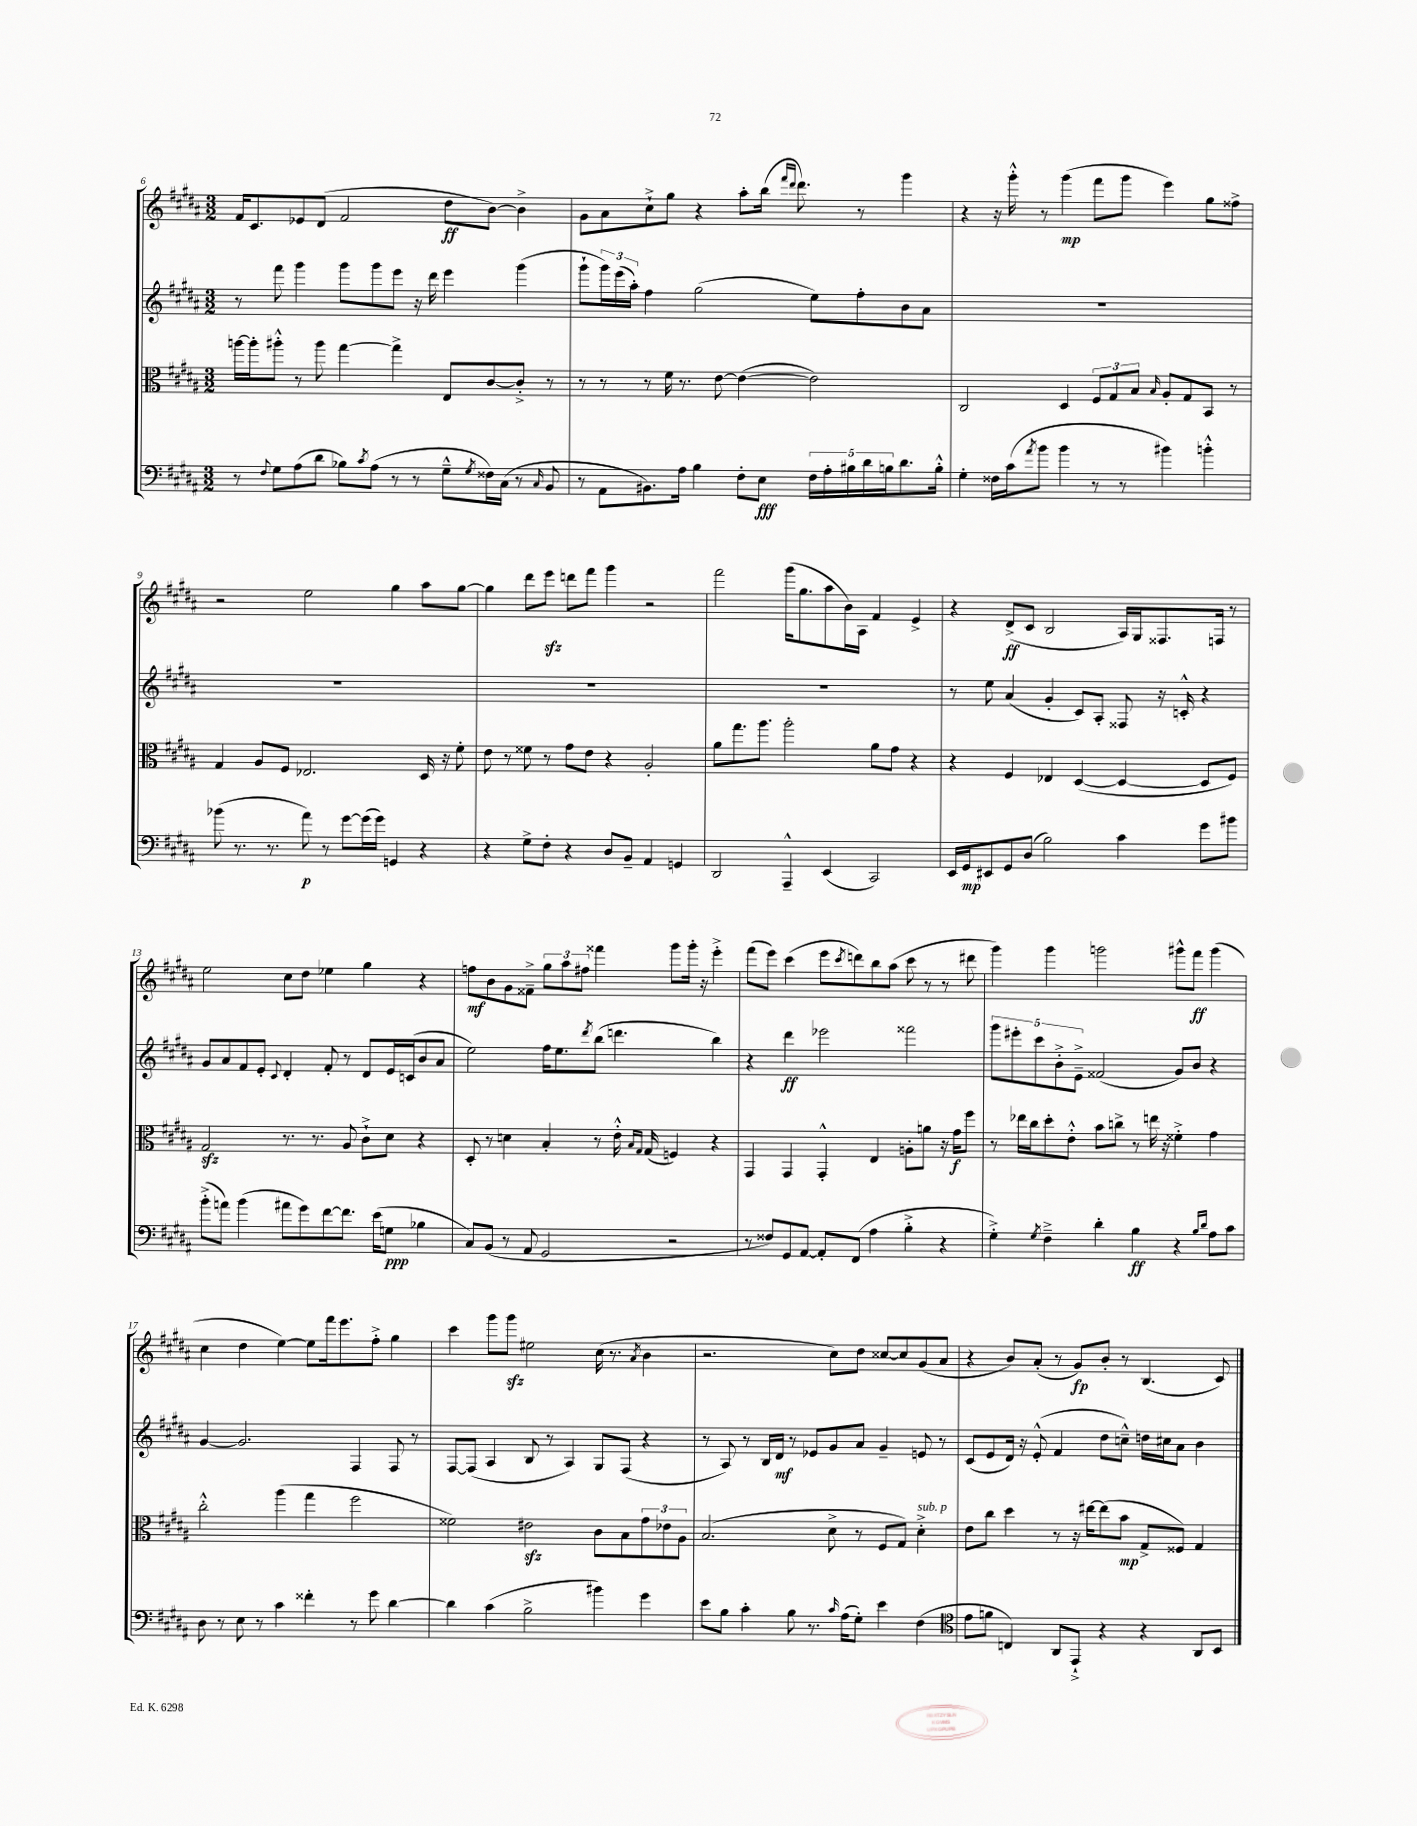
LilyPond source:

<<
\new StaffGroup <<
\new Staff = "s0" {
    \clef treble \key b \major \numericTimeSignature \time 3/2
    fis'16 cis'8. ees'8 dis'8( fis'2 dis''8\ff b'8~) b'4-> |
    gis'8 ais'8 cis''8-!-> gis''8 r4 ais''8-. b''16( \grace { fis'''16 dis'''16 } dis'''8.) r8 gis'''4 |
    r4 r16 gis'''16-.-^ r8 gis'''4\mp( fis'''8 gis'''8 e'''4) gis''8 fisis''8-> |
    r2 e''2 gis''4 ais''8 gis''8~ |
    gis''4 dis'''8 e'''8\sfz d'''8 fis'''8 gis'''4 r2 |
    fis'''2 gis'''16( gis''8. ais''8 b'16) ais16 fis'4 e'4-> |
    r4 dis'8->\ff( cis'8 b2 ais16) gis16 fisis8. f16 r8 |
    e''2 cis''8 dis''8 ees''4 gis''4 r4 |
    f''8\mf b'8 gis'8 fisis'8---> \tuplet 3/2 { gis''8 ais''8 fis''8 } fisis'''4 gis'''8 gis'''16-. r16 e'''4-.-> |
    fis'''8( e'''8) cis'''4( e'''8 \acciaccatura { cis'''8 } d'''8) b''8 ais''8( cis'''8 r8 r8 dis'''8 |
    gis'''4) gis'''4 g'''2 gis'''8-^ fis'''8\ff gis'''4( |
    cis''4 dis''4 e''4~) e''8 fis'''16 e'''8. fis''8-.-> gis''4 |
    cis'''4 gis'''8 gis'''8\sfz eis''2 cis''16( r8. \acciaccatura { ais'8 } b'4 |
    r2. cis''8) dis''8 cisis''8~ cisis''8 gis'8( ais'8 |
    r4 b'8) ais'8-.( r8 gis'8\fp) b'8-. r8 b4.( cis'8) \bar "|." |
}
\new Staff = "s1" {
    \clef treble \key b \major \numericTimeSignature \time 3/2
    r8 fis'''8 gis'''4 gis'''8 gis'''8 e'''8 r16 dis'''16 e'''4 gis'''4( |
    gis'''8-! \tuplet 3/2 { gis'''16) e'''16( ais''16-.) } fis''4 gis''2( e''8) fis''8-. b'8 ais'8 |
    R1. |
    R1. |
    R1. |
    R1. |
    r8 e''8 ais'4( gis'4-. cis'8) ais8-. fisis8 r16 c'16-.-^ r4 |
    gis'8 ais'8 fis'8 e'8-. \appoggiatura { cis'8 } dis'4-. fis'8-. r8 dis'8 e'16 c'16( b'8 ais'8 |
    e''2) fis''16 e''8. \acciaccatura { dis'''8 } b''8( d'''4. b''4) |
    r4 dis'''4\ff ees'''2 fisis'''2 |
    \tuplet 5/4 { gis'''8 eis'''8-. cis'''8 b'8-.-> e'8---> } fisis'2( gis'8) b'8 r4 |
    gis'4~ gis'2. fis4 fis8 r8 |
    fis8~ fis8( ais4 b8 r8 ais4) gis8 fis8( r4 |
    r8 ais8) r8 b16 dis'16\mf r8 ees'8 gis'8 ais'8 gis'4-- e'8 r8 |
    cis'8( e'8 dis'16) r16 e'8-.-^( fis'4 dis''8 c''8---^) d''16 cis''16 ais'8 b'4 \bar "|." |
}
\new Staff = "s2" {
    \clef alto \key b \major \numericTimeSignature \time 3/2
    a''16~ a''16-. ais''8-.-^ r8 ais''8 gis''4~ gis''4-> e8 cis'8~ cis'8-.-> r8 |
    r8 r8 r8 fis'16 r8. e'8~ e'4~( e'2) |
    cis2 dis4 \tuplet 3/2 { fis8 gis8 b8 } \grace { b16 } ais8-. gis8 b,8 r8 |
    gis4 ais8 fis8 ees2. dis16 r16 fis'8-. |
    e'8 r8 fisis'8 r8 gis'8 e'8 r4 ais2-. |
    ais'8 gis''8. ais''8. ais''2-. ais'8 gis'8 r4 |
    r4 fis4 ees4 dis4~( dis4~ dis8 fis8) |
    gis2\sfz r8. r8. ais8 cis'8-!-> dis'8 r4 |
    dis8-. r8 d'4 b4-. r8 e'16-.-^ \grace { b16 gis16 } gis16( f4) r4 |
    gis,4 gis,4 gis,4-.-^ e4 a8-. a'8 r16 gis'16\f fis''8 |
    r8 ees''16 cis''16 dis''8-. e'8-.-^ b'8 c''8-> r8 e''16 r16 fisis'4-.-> gis'4 |
    cis''2-.-^ ais''4( gis''4 fis''2 |
    fisis'2) eis'2\sfz cis'8 b8 \tuplet 3/2 { gis'8 ees'8 ais8 } |
    b2.( dis'8-> r8 fis8 gis8) dis'4-.->^\markup { \italic "sub. p" } |
    e'8 cis''8 dis''4 r8 r16 eis''16~ eis''8( b'8\mp gis8-> fisis8) gis4 \bar "|." |
}
\new Staff = "s3" {
    \clef bass \key b \major \numericTimeSignature \time 3/2
    r8 \appoggiatura { fis8 } gis8 ais8( dis'8 bes8) \acciaccatura { cis'8 } ais8( r8 r8 gis8---^ \acciaccatura { gis8 } fisis16) cis16( r8 \grace { cis16 } b,8 |
    r8 ais,8 bis,8.) ais16 b4 fis8-. e8\fff \tuplet 5/4 { fis16 ais16-. bis16 dis'16 b16 } dis'8. b16-.-^ |
    gis4-. fisis16 cis'16( \acciaccatura { ais'8 } b'8 b'4 r8 r8 bis'4) b'4-.-^ |
    bes'8( r8. r8. ais'8\p) r8 gis'8~ gis'16( gis'16) g,4 r4 |
    r4 gis8-> fis8-. r4 dis8 b,8-- ais,4 g,4 |
    dis,2 ais,,4---^ e,4( cis,2) |
    e,16 gis,16\mp eis,8 gis,8 dis8( b2) cis'4 gis'8 bis'8 |
    b'8-.->( a'8) b'4( ais'8 gis'8) fis'8~ fis'8. e'16( g8\ppp bes4 |
    cis8) b,8( r8 ais,8 gis,2 r2 |
    r8 fisis8) gis,8 ais,8~ ais,8-. fis,8( ais4 b4-.-> r4 |
    gis4-.->) \acciaccatura { gis8 } fis4---> dis'4-. b4\ff r4 \grace { b16 dis'16 } ais8 cis'8 |
    dis8 r8 e8 r8 cis'4 fisis'4-. r8 gis'8 dis'4~ |
    dis'4 cis'4( b2-> bis'4) gis'4 |
    e'8 b8 cis'4-. b8 r8. \grace { cis'16 } ais16( gis8-.) e'4 fis4( |
    \clef tenor e'8 f'8 c4) ais,8 e,8-!-> r4 r4 ais,8 b,8 \bar "|." |
}
>>
>>
\layout { \context { \Score currentBarNumber = #6 } }
